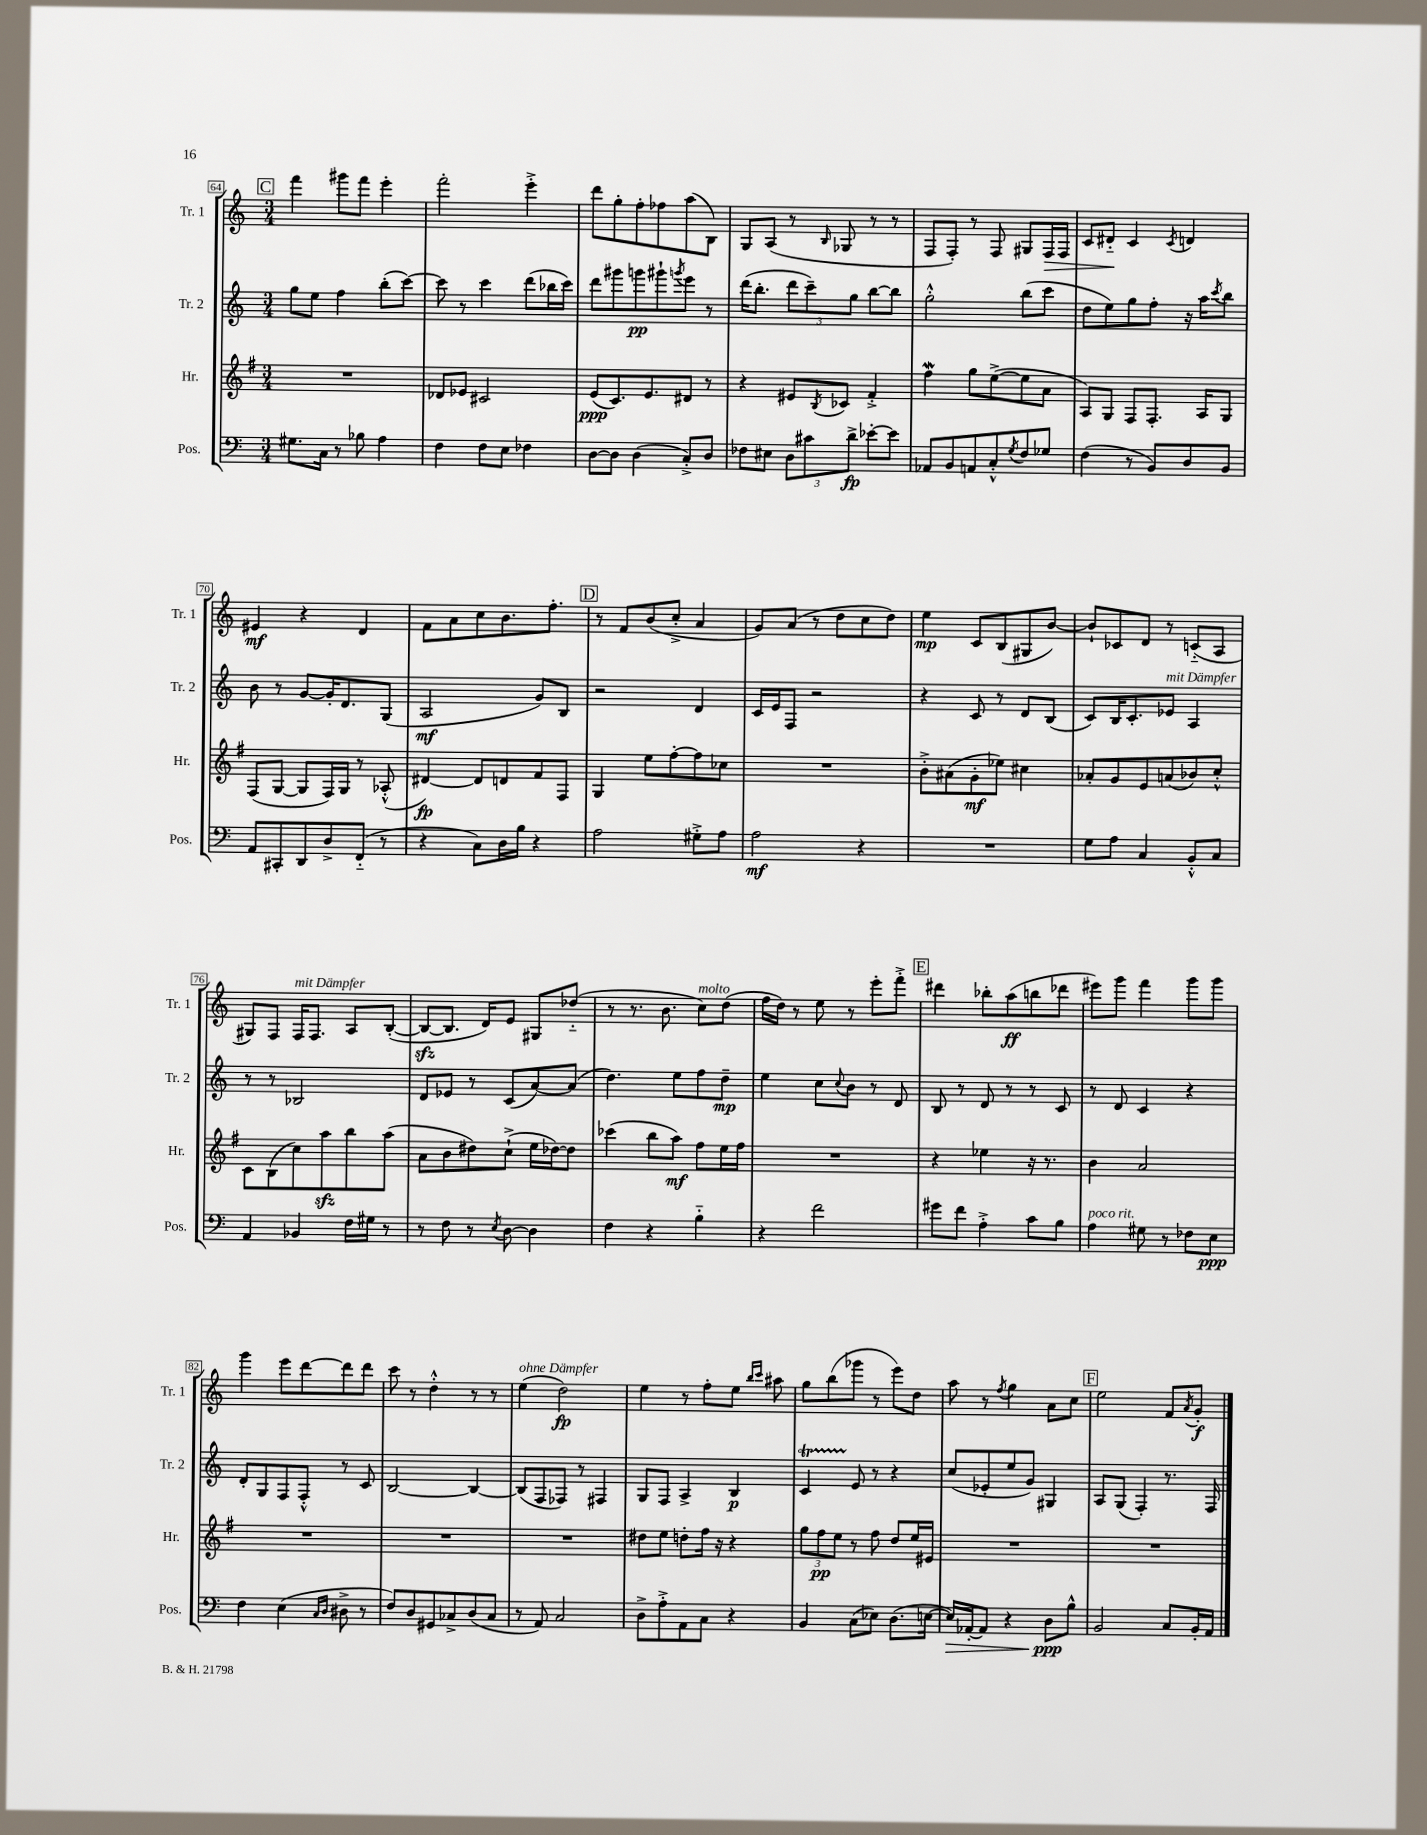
<<
\new StaffGroup <<
\new Staff = "s0" \with { instrumentName = "Tr. 1" shortInstrumentName = "Tr. 1" } {
    \clef treble \key c \major \numericTimeSignature \time 3/4
    \mark \markup { \box "C" } f'''4 gis'''8 f'''8 e'''4-. |
    f'''2-. e'''4-.-> |
    d'''8 g''8-. f''8-. fes''8 a''8( b8) |
    g8 a8( r8 \grace { b16 } ges8 r8 r8 |
    f8 f8-.) r8 f8 gis8 f16\> f16 |
    c'8 dis'8-_\! c'4 \acciaccatura { c'8 } d'4 |
    eis'4\mf r4 d'4 |
    f'8 a'8 c''8 b'8. f''8.-. |
    \mark \markup { \box "D" } r8 f'8 b'8( c''8-.-> a'4 |
    g'8) a'8( r8 d''8 c''8 d''8) |
    e''4\mp c'8 b8( gis8 b'8~) |
    b'8-! ces'8 d'8 r8 c'8-_( a8 |
    gis8) f8 f16^\markup { \italic "mit Dämpfer" } f8. a8 b8~-.( |
    b8~\sfz b8. d'16) e'8 gis8 des''8-_( |
    r8 r8. b'8. c''8^\markup { \italic "molto" }) d''8( |
    f''16 d''16) r8 e''8 r8 e'''8-. f'''8-.-> |
    \mark \markup { \box "E" } dis'''4 bes''8-. a''8\ff( b''8 des'''8 |
    eis'''8) g'''8 f'''4 g'''8 g'''8 |
    g'''4 e'''8 d'''8~ d'''8 d'''8 |
    c'''8 r8 d''4-.-^ r8 r8 |
    e''4^\markup { \italic "ohne Dämpfer" }( d''2\fp) |
    e''4 r8 f''8-. e''8 \grace { b''16 c'''16 } ais''8 |
    g''8 b''8( ges'''8 r8 e'''8) d''8 |
    a''8 r8 \acciaccatura { f''8 } g''4 a'8 c''8 |
    \mark \markup { \box "F" } e''2 f'8 \acciaccatura { a'8 } g'8-.\f \bar "|." |
}
\new Staff = "s1" \with { instrumentName = "Tr. 2" shortInstrumentName = "Tr. 2" } {
    \clef treble \key c \major \numericTimeSignature \time 3/4
    \mark \markup { \box "C" } g''8 e''8 f''4 b''8-.( c'''8~) |
    c'''8 r8 c'''4 d'''8( bes''16 c'''16) |
    d'''8 gis'''8 g'''8\pp gis'''8-! \acciaccatura { g'''8 } e'''8 r8 |
    d'''16( b''8.-. \tuplet 3/2 { d'''8 c'''8--) g''8 } b''8~ b''8 |
    g''2-.-^ b''8( c'''8 |
    d''8 e''8) g''8 f''8-. r16 a''16 \acciaccatura { c'''8 } b''8 |
    b'8 r8 g'8~ g'16-. d'8. g8( |
    a2\mf g'8) b8 |
    \mark \markup { \box "D" } r2 d'4 |
    c'16 e'16 f8 r2 |
    r4 c'8 r8 d'8 b8( |
    c'8) b16 c'8.-. ees'8^\markup { \italic "mit Dämpfer" } a4 |
    r8 r8 bes2 |
    d'8 ees'8 r8 c'8( a'8~) a'8( |
    d''4.) e''8 f''8 d''8--\mp |
    e''4 c''8 \appoggiatura { c''8 } b'8 r8 d'8 |
    \mark \markup { \box "E" } b8 r8 d'8 r8 r8 c'8 |
    r8 d'8 c'4 r4 |
    d'8-. g8 f8 f8-.-^ r8 c'8 |
    b2~ b4~ |
    b8( f8 fes8) r8 fis4 |
    g8 f8 a4-> b4\p |
    c'4\startTrillSpan e'8\stopTrillSpan r8 r4 |
    c''8( ees'8-. e''8 g'8) gis4 |
    \mark \markup { \box "F" } a8 g8( f4-.) r8. f16 \bar "|." |
}
\new Staff = "s2" \with { instrumentName = "Hr." shortInstrumentName = "Hr." } {
    \clef treble \key g \major \numericTimeSignature \time 3/4
    \mark \markup { \box "C" } R2. |
    des'8 ees'8 cis'2 |
    e'8\ppp( c'8.) e'8. dis'8 r8 |
    r4 eis'8 \acciaccatura { b8 } ces'8 fis'4-.-> |
    fis''4\mordent g''8 e''8~->( e''8 a'8 |
    a8) g8 fis8 fis8.-. a16 g8 |
    fis8( g8~ g8 fis16) g16 r8 aes8-.-^( |
    dis'4~\fp) dis'8 d'8 fis'8 fis8 |
    \mark \markup { \box "D" } g4 e''8 fis''8~-. fis''8 ces''8 |
    R2. |
    b'8-.-> ais'8( g'8-.\mf ees''8) cis''4 |
    aes'8-. g'8 e'8 a'8( bes'8) c''8-.-^ |
    c'8 b8( c''8) a''8\sfz b''8 a''8( |
    a'8 b'8 dis''8) c''8-!->( e''16 des''16~) des''8 |
    ces'''4( b''8 a''8\mf) fis''8 e''16 fis''16 |
    R2. |
    \mark \markup { \box "E" } r4 ees''4 r16 r8. |
    b'4 a'2 |
    R2. |
    R2. |
    R2. |
    dis''8 e''8 d''8-. fis''16 r16 r4 |
    \tuplet 3/2 { g''8 fis''8\pp e''8 } r8 fis''8 d''8 e''16 eis'16 |
    R2. |
    \mark \markup { \box "F" } R2. \bar "|." |
}
\new Staff = "s3" \with { instrumentName = "Pos." shortInstrumentName = "Pos." } {
    \clef bass \key c \major \numericTimeSignature \time 3/4
    \mark \markup { \box "C" } gis8. c16 r8 bes8 a4 |
    f4 f8 e8 fes4 |
    d8~ d8 d4( c8-.->) d8 |
    fes8 eis8 \tuplet 3/2 { d8 cis'8 d'8->\fp } ees'8~-. ees'8 |
    aes,8 b,8 a,8 c8-.-^ \acciaccatura { g8 } f8 ges8 |
    f4( r8 b,8) d8 b,8 |
    a,8 cis,8-. d,8 d8-> f,8-_( r8 |
    r4 c8) d16 b16 r4 |
    \mark \markup { \box "D" } a2 gis8-.-> a8 |
    a2\mf r4 |
    R2. |
    g8 a8 c4 b,8-.-^ c8 |
    a,4 bes,4 f16 gis16 r8 |
    r8 f8 r8 \acciaccatura { e8 } d8~ d4 |
    f4 r4 b4-_ |
    r4 f'2 |
    \mark \markup { \box "E" } gis'8 f'8 a4-.-> c'8 b8 |
    a4^\markup { \italic "poco rit." } gis8 r8 fes8 e8\ppp |
    f4 e4( \grace { c16 d16 } dis8-> r8 |
    f8) d8 gis,8 ces8-> d8( ces8 |
    r8 a,8) c2 |
    d8-> a8-.-> a,8 c8 r4 |
    b,4 c8( ees8) d8.( e16~ |
    e16\>) aes,16~-. aes,8 r4 d8\ppp\! b8-^ |
    \mark \markup { \box "F" } b,2 c8 b,16-. a,16 \bar "|." |
}
>>
>>
\layout { \context { \Score currentBarNumber = #64 \override BarNumber.stencil = #(make-stencil-boxer 0.1 0.3 ly:text-interface::print) } }
